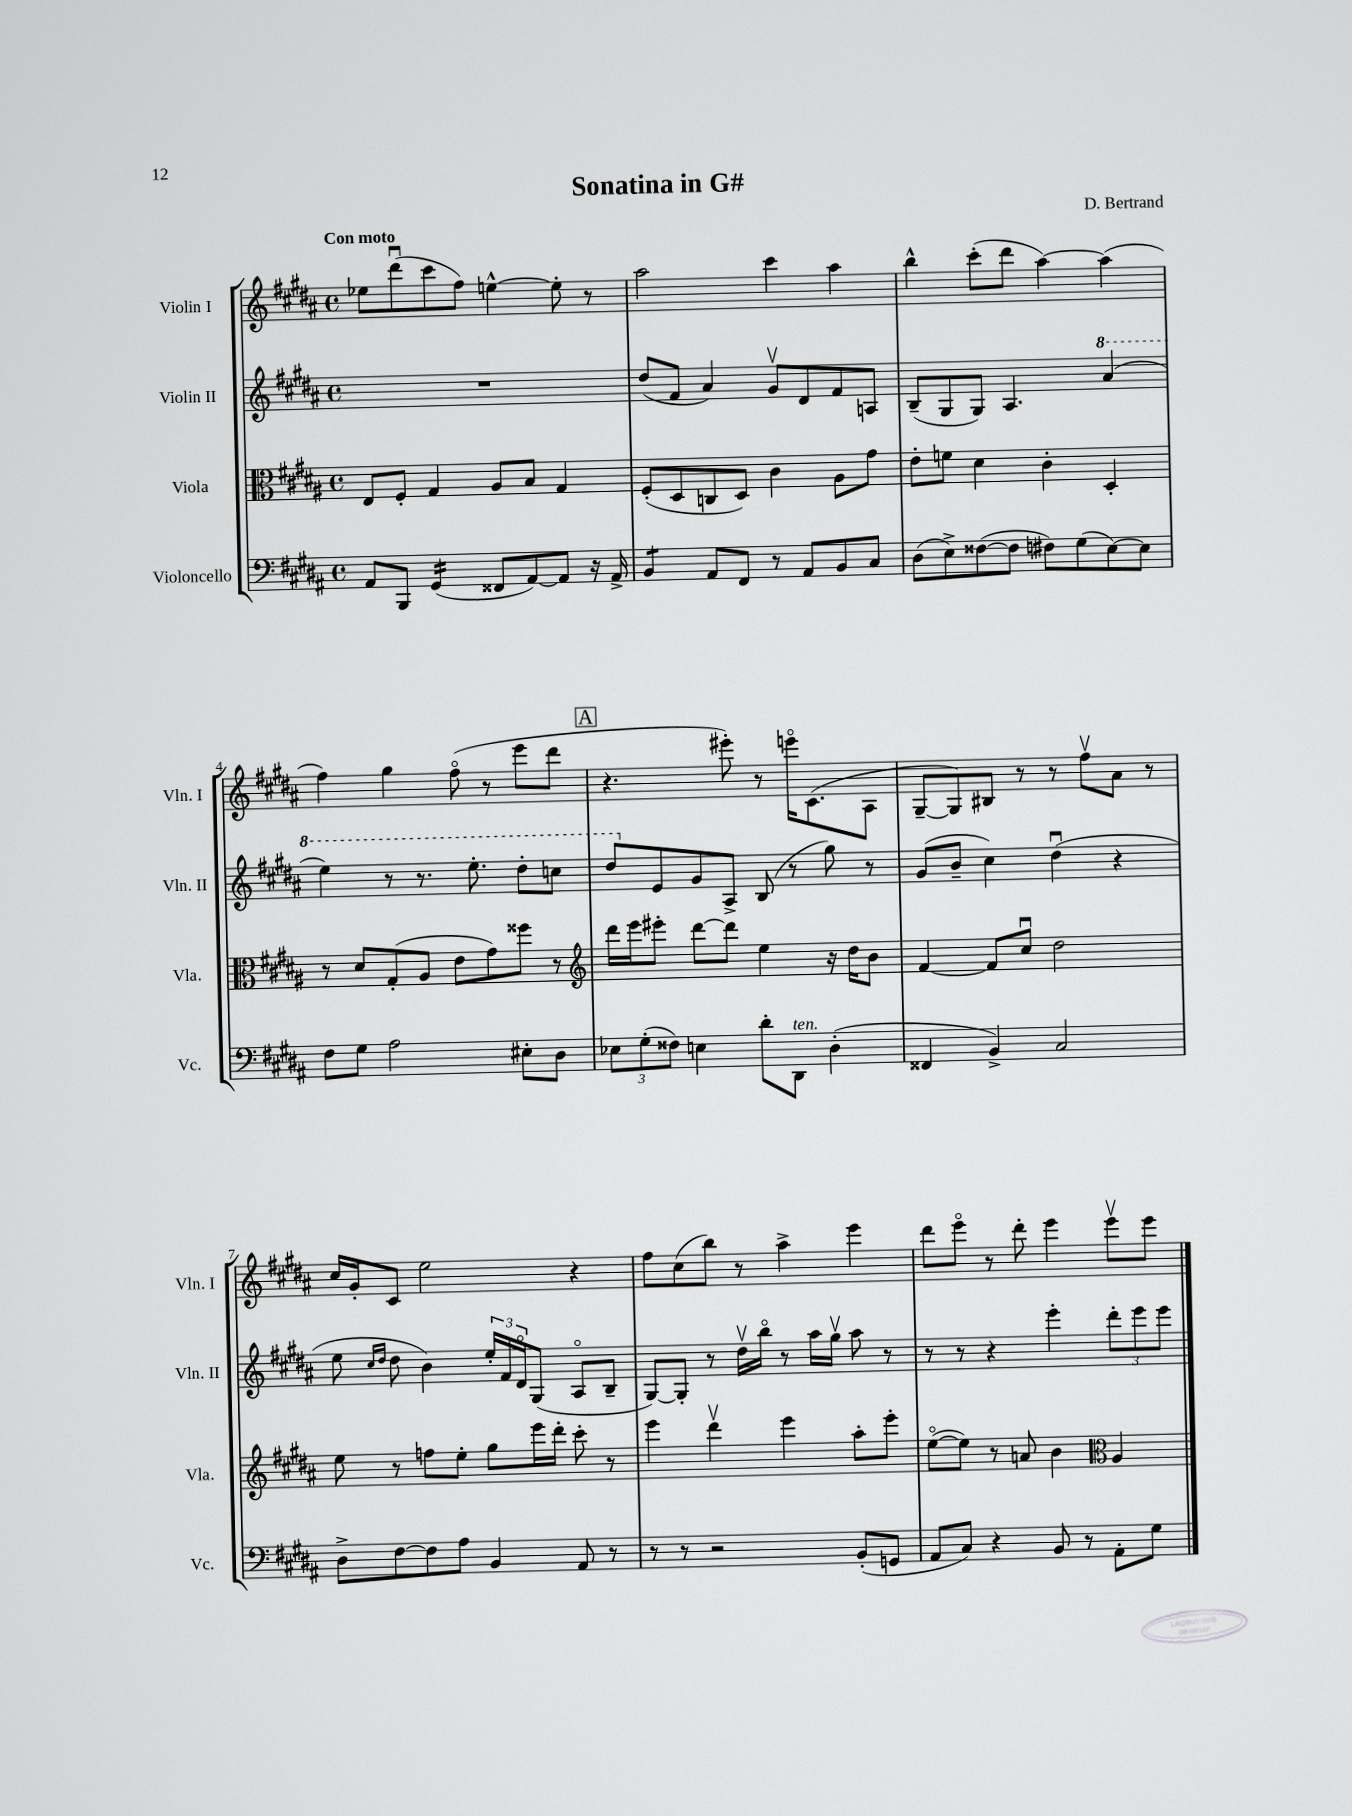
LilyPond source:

\header { title = "Sonatina in G#" composer = "D. Bertrand" }
<<
\new StaffGroup <<
\new Staff = "s0" \with { instrumentName = "Violin I" shortInstrumentName = "Vln. I" } {
    \clef treble \key b \major \defaultTimeSignature \time 4/4 \tempo "Con moto"
    ees''8 dis'''8\downbow( cis'''8 fis''8) e''4~-^ e''8-. r8 |
    ais''2 cis'''4 ais''4 |
    b''4-^ cis'''8-.( dis'''8 ais''4~) ais''4( |
    fis''4) gis''4 fis''8\flageolet( r8 e'''8 dis'''8 |
    \mark \markup { \box "A" } r4. eis'''8-.) r8 e'''16\flageolet cis'8.( ais8 |
    gis8~-- gis8) bis8 r8 r8 fis''8\upbow ais'8 r8 |
    cis''16 gis'16-. cis'8 e''2 r4 |
    fis''8 cis''8( b''8) r8 ais''4-> e'''4 |
    dis'''8 e'''8\flageolet r8 dis'''8-. e'''4 e'''8\upbow e'''8 \bar "|." |
}
\new Staff = "s1" \with { instrumentName = "Violin II" shortInstrumentName = "Vln. II" } {
    \clef treble \key b \major \defaultTimeSignature \time 4/4
    R1 |
    dis''8( fis'8 ais'4) gis'8\upbow dis'8 fis'8 a8 |
    b8--( gis8 gis8) ais4. \ottava #1 ais''4( |
    e'''4) r8 r8. e'''8.-. dis'''8-. c'''8 |
    \mark \markup { \box "A" } dis'''8 \ottava #0 e'8 gis'8 ais8-> b8( r8 gis''8) r8 |
    gis'8( b'8-- cis''4) dis''4\downbow( r4 |
    e''8 \grace { cis''16 dis''16 } dis''8 b'4) \tuplet 3/2 { e''16-. fis'16 dis'16\flageolet } gis8( ais8\flageolet b8-- |
    gis8~) gis8-. r8 dis''16\upbow b''16\flageolet r8 ais''16 gis''16\upbow ais''8 r8 |
    r8 r8 r4 e'''4-. \tuplet 3/2 { dis'''8-. e'''8 e'''8 } \bar "|." |
}
\new Staff = "s2" \with { instrumentName = "Viola" shortInstrumentName = "Vla." } {
    \clef alto \key b \major \defaultTimeSignature \time 4/4
    e8 fis8-. gis4 ais8 b8 gis4 |
    fis8-.( dis8 c8 dis8) cis'4 ais8 gis'8 |
    e'8-. f'8 dis'4 cis'4-. dis4-. |
    r8 dis'8 gis8-.( ais8 e'8 gis'8) fisis''8 r8 |
    \mark \markup { \box "A" } \clef treble dis'''16 e'''16 eis'''8-. dis'''8~ dis'''8 e''4 r16 dis''16 b'8 |
    fis'4~ fis'8 cis''8\downbow dis''2 |
    e''8 r8 f''8 e''8-. gis''8 e'''16 dis'''16-. cis'''8-. r8 |
    e'''4 dis'''4\upbow e'''4 ais''8-. e'''8-. |
    e''8~\flageolet( e''8) r8 a'8 b'4 \clef alto ais4 \bar "|." |
}
\new Staff = "s3" \with { instrumentName = "Violoncello" shortInstrumentName = "Vc." } {
    \clef bass \key b \major \defaultTimeSignature \time 4/4
    ais,8 b,,8 gis,4:16( fisis,8 ais,8~) ais,8 r16 ais,16-> |
    b,4:8 ais,8 fis,8 r8 ais,8 b,8 cis8 |
    dis8( e8->) fisis8~( fisis8 fis8) gis8( e8~) e8 |
    fis8 gis8 ais2 eis8-. dis8 |
    \mark \markup { \box "A" } \tuplet 3/2 { ees8 gis8-.( fisis8) } e4 dis'8-. dis,8^\markup { \italic "ten." } dis4-.( |
    fisis,4 b,4->) cis2 |
    dis8-> fis8~ fis8 ais8 b,4 ais,8 r8 |
    r8 r8 r2 b,8-.( g,8 |
    ais,8 cis8) r4 b,8 r8 ais,8-. gis8 \bar "|." |
}
>>
>>
